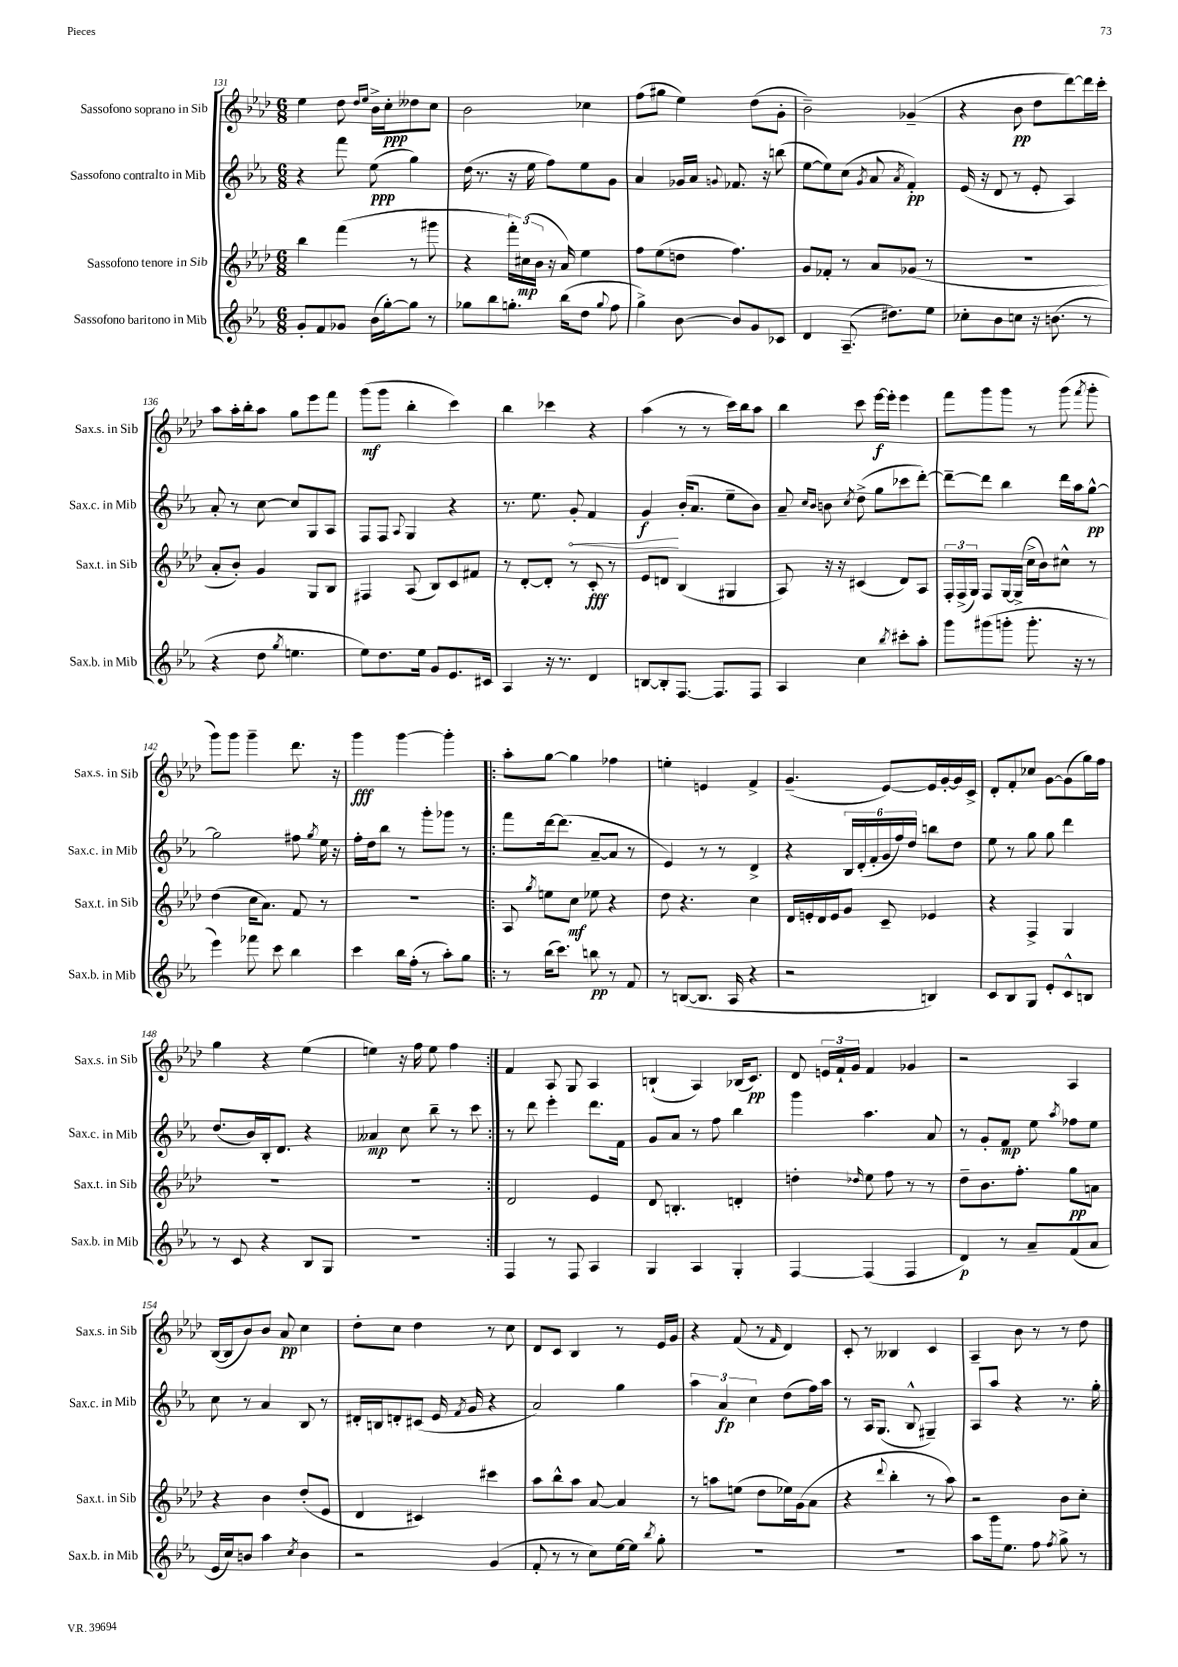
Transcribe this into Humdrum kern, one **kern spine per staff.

**kern	**kern	**kern	**kern
*staff4	*staff3	*staff2	*staff1
*clefG2	*clefG2	*clefG2	*clefG2
*k[b-e-a-]	*k[b-e-a-d-]	*k[b-e-a-]	*k[b-e-a-d-]
*M6/8	*M6/8	*M6/8	*M6/8
8g'/L	4bb-\	4r	4ee-\
8f/	.	.	.
8g-/J	(4fff\	8fff\	8dd-\
.	.	.	16qqdd-/LL
.	.	.	16qqee-/JJ
(16b-\LL	.	(8ee-\	16b-^\LL
[16gg'\J)	.	.	16cc'\J
8gg\]J	8r	4gg\)	8dd--\
8r	8ggg#\	.	8cc\J
=	=	=	=
8gg-\L	4r	(16dd\	2b-\
.	.	8.r	.
8bb-\	.	.	.
8.gg'\J	24fff'\LL)	16r	.
.	(24cc#\	.	.
.	.	16ee-\	.
.	24b-\JJ	.	.
.	16r	8ff\L)	.
(16bb-\LK	16a-/)	.	.
8dd\J	4ee-\	8ee-\	4cc-\
8qqgg/	.	.	.
8ff\	.	8g\J	.
=	=	=	=
4gg^\)	8ff\L	4a-/	(8ff\L
.	(8ee-\	.	8gg#\J
[8b-\	8dd\J	16g-/LL	4ee-\)
.	.	16a-/JJ	.
.	.	8qqg/	.
8b-/]L	4.ff\)	8.f-/	.
8g/	.	.	(8dd-\L
.	.	16r	.
8c-/J	.	(8bb\	8g'\J
=	=	=	=
4d/	8g/L	[8ee-\L	2b-~\)
.	8f-'/J	8ee-\])	.
(8.A-~/	8r	(8cc\J	.
.	.	8qg/	.
.	8a-/L	8a-/	.
8.dd#\L)	.	.	.
.	.	8qa-/	.
.	(8g-/J	4f'/)	(4g-~/
8ee-\J	8r	.	.
=	=	=	=
8cc-'\L	2.r	(16e-/	4r
.	.	16r	.
8b-\	.	8d/	.
8cc\J	.	8r	8b-\
16r	.	8e-'/	8dd-\L
(8.b\	.	.	.
.	.	4A-/)	[8ddd-\)
8r	.	.	16ddd-\]L
.	.	.	16ccc'\JJ
=	=	=	=
4r	8a-'/L	8a-'/	8aa-\L
.	8b-'/J)	8r	16aa-'\L
.	.	.	16bb-'\J
8dd\	4g/	[8cc\	8aa-\J
8qgg/	.	.	.
4.ee\	.	8cc/]L	8gg\L
.	8G/L	8G/	8eee-\
.	8B-/J	8A-/J	8fff\J
=	=	=	=
8ee-\L)	4F#/	8F/L	(8ggg\L
8.dd\	.	8F/J	8ggg\J
.	.	8qqA-/	.
.	(8A-/	4G/	4bb-'\
16ee-\Jk	.	.	.
8g/L	8B-/L)	.	.
8.e-/	8c/	4r	4ccc\)
.	8f#/J	.	.
16c#/Jk	.	.	.
=	=	=	=
4A-/	8r	8.r	4bb-\
.	[8d-'/L	.	.
.	.	8.ee-\	.
16r	8d-'/]J	.	4ccc-\
8.r	.	.	.
.	8r	8g'/	.
4d/	8c'/	4f/	4r
.	8r	.	.
=	=	=	=
[8B/L	8e-/L	4g/	(4aa-\
8B'/]	8d/J	.	.
[8.F/J	(4B-/	(16b-'/LK	8r
.	.	8.a-/J	.
.	.	.	8r
8.F/]L	.	.	.
.	4G#/	8ee-~\L	16ccc\LL)
.	.	.	16bb-\J
8F/J	.	8b-\J)	8aa-\J
=	=	=	=
4A-/	8A-/)	8a-~/	4bb-\
.	.	16qqcc/LL	.
.	.	16qqb-/JJ	.
.	16r	8b\	.
.	16r	.	.
.	.	8qcc/	.
4cc\	(4c#/	(8dd^\	8ccc\
.	.	8gg\L	[16eee-\LL
.	.	.	16eee-'\]JJ
8qbb-/	.	.	.
8ccc#'\L	8d-/L)	8ccc-\	4eee-\
8aa-'\J	8A-/J	[8ddd'\J)	.
=	=	=	=
8ggg\L	24F'/LL	8ddd~\_L	8fff\L
.	(24F^/	.	.
.	24G/JJ)	.	.
(8ggg#\	8F/L	8ddd\]J	8ggg\
8ggg'\J	[16G/L	4bb-\	8ggg\J
.	(16G^/]JJ	.	.
8.ggg'\	16cc^\LL	.	8r
.	16b-\J)	.	.
.	8cc#^^\J	16ddd\LL	(8ggg\
16r	.	16aa-\J	.
.	.	.	8qfff/
8r	8r	[8gg^^\J	8ggg'\
=	=	=	=
4eee-\)	(4dd-\	2gg\]	8ggg\L)
.	.	.	8ggg\J
8fff-\	16cc\LK	.	4ggg~\
.	8.a-\J)	.	.
8ccc\	.	.	.
4bb-\	8f/	8ff#\	8.ddd-\
.	.	8qgg/	.
.	8r	16ee-\	.
.	.	16r	16r
=	=	=	=
4ccc\	2.r	16ff'\LL	4ggg\
.	.	16dd\J	.
.	.	8bb-\J	.
16bb-\LL	.	8r	[4ggg\
(16ff'\JJ	.	.	.
8r	.	8ggg'\L	.
8aa-'\L)	.	8ggg-\J	4ggg'\]
8gg\J	.	8r	.
=!|:	=!|:	=!|:	=!|:
8r	8A-/	8fff\L	8aa-'\L
.	8qgg/	.	.
(16bb-\LK	8ee\L	[16ddd\k	[8gg\J
8.ccc\J)	.	(8.ddd\]J	.
.	8cc\J	.	4gg\]
8bb\	8ee-\	[8a-~/L	.
8r	4r	8a-/]J	4ff-\
8f/	.	8r	.
=	=	=	=
8r	8dd-\	4e-/)	4ee'\
([8B/L	4.r	.	.
8.B/]J	.	8r	4e/
.	.	8r	.
16A-/	.	.	.
4r	4cc\	4d^/	4f^/
=	=	=	=
2r	16d-/LL	4r	(4.g~/
.	16e'/	.	.
.	16d-/	.	.
.	16e/J	.	.
.	8g/J	24B-/LL	.
.	.	(24d'/	.
.	.	24f'/	.
.	8c~/	24g/	[8e-/L)
.	.	24ff/)	.
.	.	24dd/JJ	.
4B/)	4e-/	8bb\L	16e-/]L
.	.	.	[16g'/
.	.	8dd\J	16g/]
.	.	.	16c^/JJ
=	=	=	=
8c/L	4r	8ee-\	8d-'/L
8B-/	.	8r	8f'/
8G/J	4F^/	8gg\	8cc-/J
8e-'/L	.	8gg\	[8g\L
8c^^/	4G/	4ddd\	(8g\]
8B/J	.	.	16gg\L)
.	.	.	16ff\JJ
=	=	=	=
8r	2.r	(8.dd/L	4gg\
8c/	.	.	.
.	.	16b-/L)	.
4r	.	16B-'/J	4r
.	.	8.d/J	.
8B-/L	.	4r	(4ee-\
8G/J	.	.	.
=	=	=	=
2.r	2.r	4a--/	4ee\)
.	.	8cc\	16r
.	.	.	16ff\
.	.	8bb-~\	8ee\
.	.	8r	4ff\
.	.	8ccc\	.
=:|!	=:|!	=:|!	=:|!
4F/	2d-/	8r	4f/
.	.	8ddd\	.
8r	.	4eee-'\	8A-/
8F/	.	.	8G/
4A-/	4e-/	8.ddd\L	4A-/
.	.	16f\Jk	.
=	=	=	=
4G/	8d-/	8g/L	(4B`/
.	4.B'/	8a-/J	.
4A-/	.	8r	4A-/)
.	.	8ff\	.
4G'/	4d'/	4bb-\	(16B-/LK
.	.	.	8.c/J)
=	=	=	=
[4F/	4dd'\	4ggg\	8d-/
.	.	.	24e/LL
.	.	.	24f`/
.	.	.	24g/JJ
.	16qqdd-/	.	.
(4F/]	8ee-\	4.aa-\	4f/
.	8ff\	.	.
4F/	8r	.	4g-/
.	8r	8a-/	.
=	=	=	=
4d/)	8dd-~\L	8r	2r
.	8.b-\	8g'/L	.
8r	.	8f/J	.
.	8.ff'\J	.	.
8a-~/L	.	8ee-\	.
.	.	8qaa-/	.
(8f/	8gg\L	8ff-\L	4A-/
8a-/J	8a\J	8ee-\J	.
=	=	=	=
16e-/LL	4r	8cc\	([16B-/LL
16cc/J)	.	.	16B-/]J
8b/J	.	8r	8b-/)
4aa-\	4b-\	4a-/	8b-/J
.	.	.	8a-/
8qcc/	.	.	.
4b\	(8dd-'/L	8B-/	4cc\
.	8e-/J	8r	.
=	=	=	=
2r	4d-/	16d#'/LL	8dd-'\L
.	.	16B/J	.
.	.	8d'/	8cc\J
.	4c#/)	(8c#/J	4dd-\
.	.	16e-/	.
.	.	8qf/	.
.	.	16g/	.
(4g/	4ccc#\	4r	8r
.	.	.	8cc\
=	=	=	=
8f'/	8aa-\L	2a-/)	8d-/L
8r	8bb-^^\	.	8c/J
8r	8aa-\J	.	4B-/
8cc\L)	[8a-/	.	.
[16ee-\L	4a-/]	4gg\	8r
16ee-\]JJ	.	.	.
8qbb-/	.	.	.
8gg'\	.	.	16e-/LL
.	.	.	16g/JJ
=	=	=	=
2.r	8r	6aa-\	4r
.	8aa\L	.	.
.	.	6a-/	.
.	(8ee\J	.	(8f/
.	.	6cc\	.
.	8dd-\L	.	8r
.	.	.	16qqf/
.	16ee-\L)	(8dd\L	4d-/)
.	(16g\J	.	.
.	8a-\J	16ff\L)	.
.	.	16aa-\JJ	.
=	=	=	=
2.r	4r	8r	8c'/
.	.	16A-/LK	8r
.	.	(8.G/J	.
.	8qqddd-/	.	.
.	4bb-'\	.	4B--/
.	.	8B-^^/	.
.	8r	4G#~/)	4c/
.	8aa-\)	.	.
=	=	=	=
8aa-\L	2r	8A-/L	4A-~/
16ggg\k	.	8aa-/J	.
8.ee-\J	.	.	.
.	.	4r	8b-\
8ff\	.	.	8r
8qff/	.	.	.
8gg^\	8b-\L	8.r	8r
8r	8cc'\J	.	8dd-\
.	.	16gg'\	.
==	==	==	==
*-	*-	*-	*-
